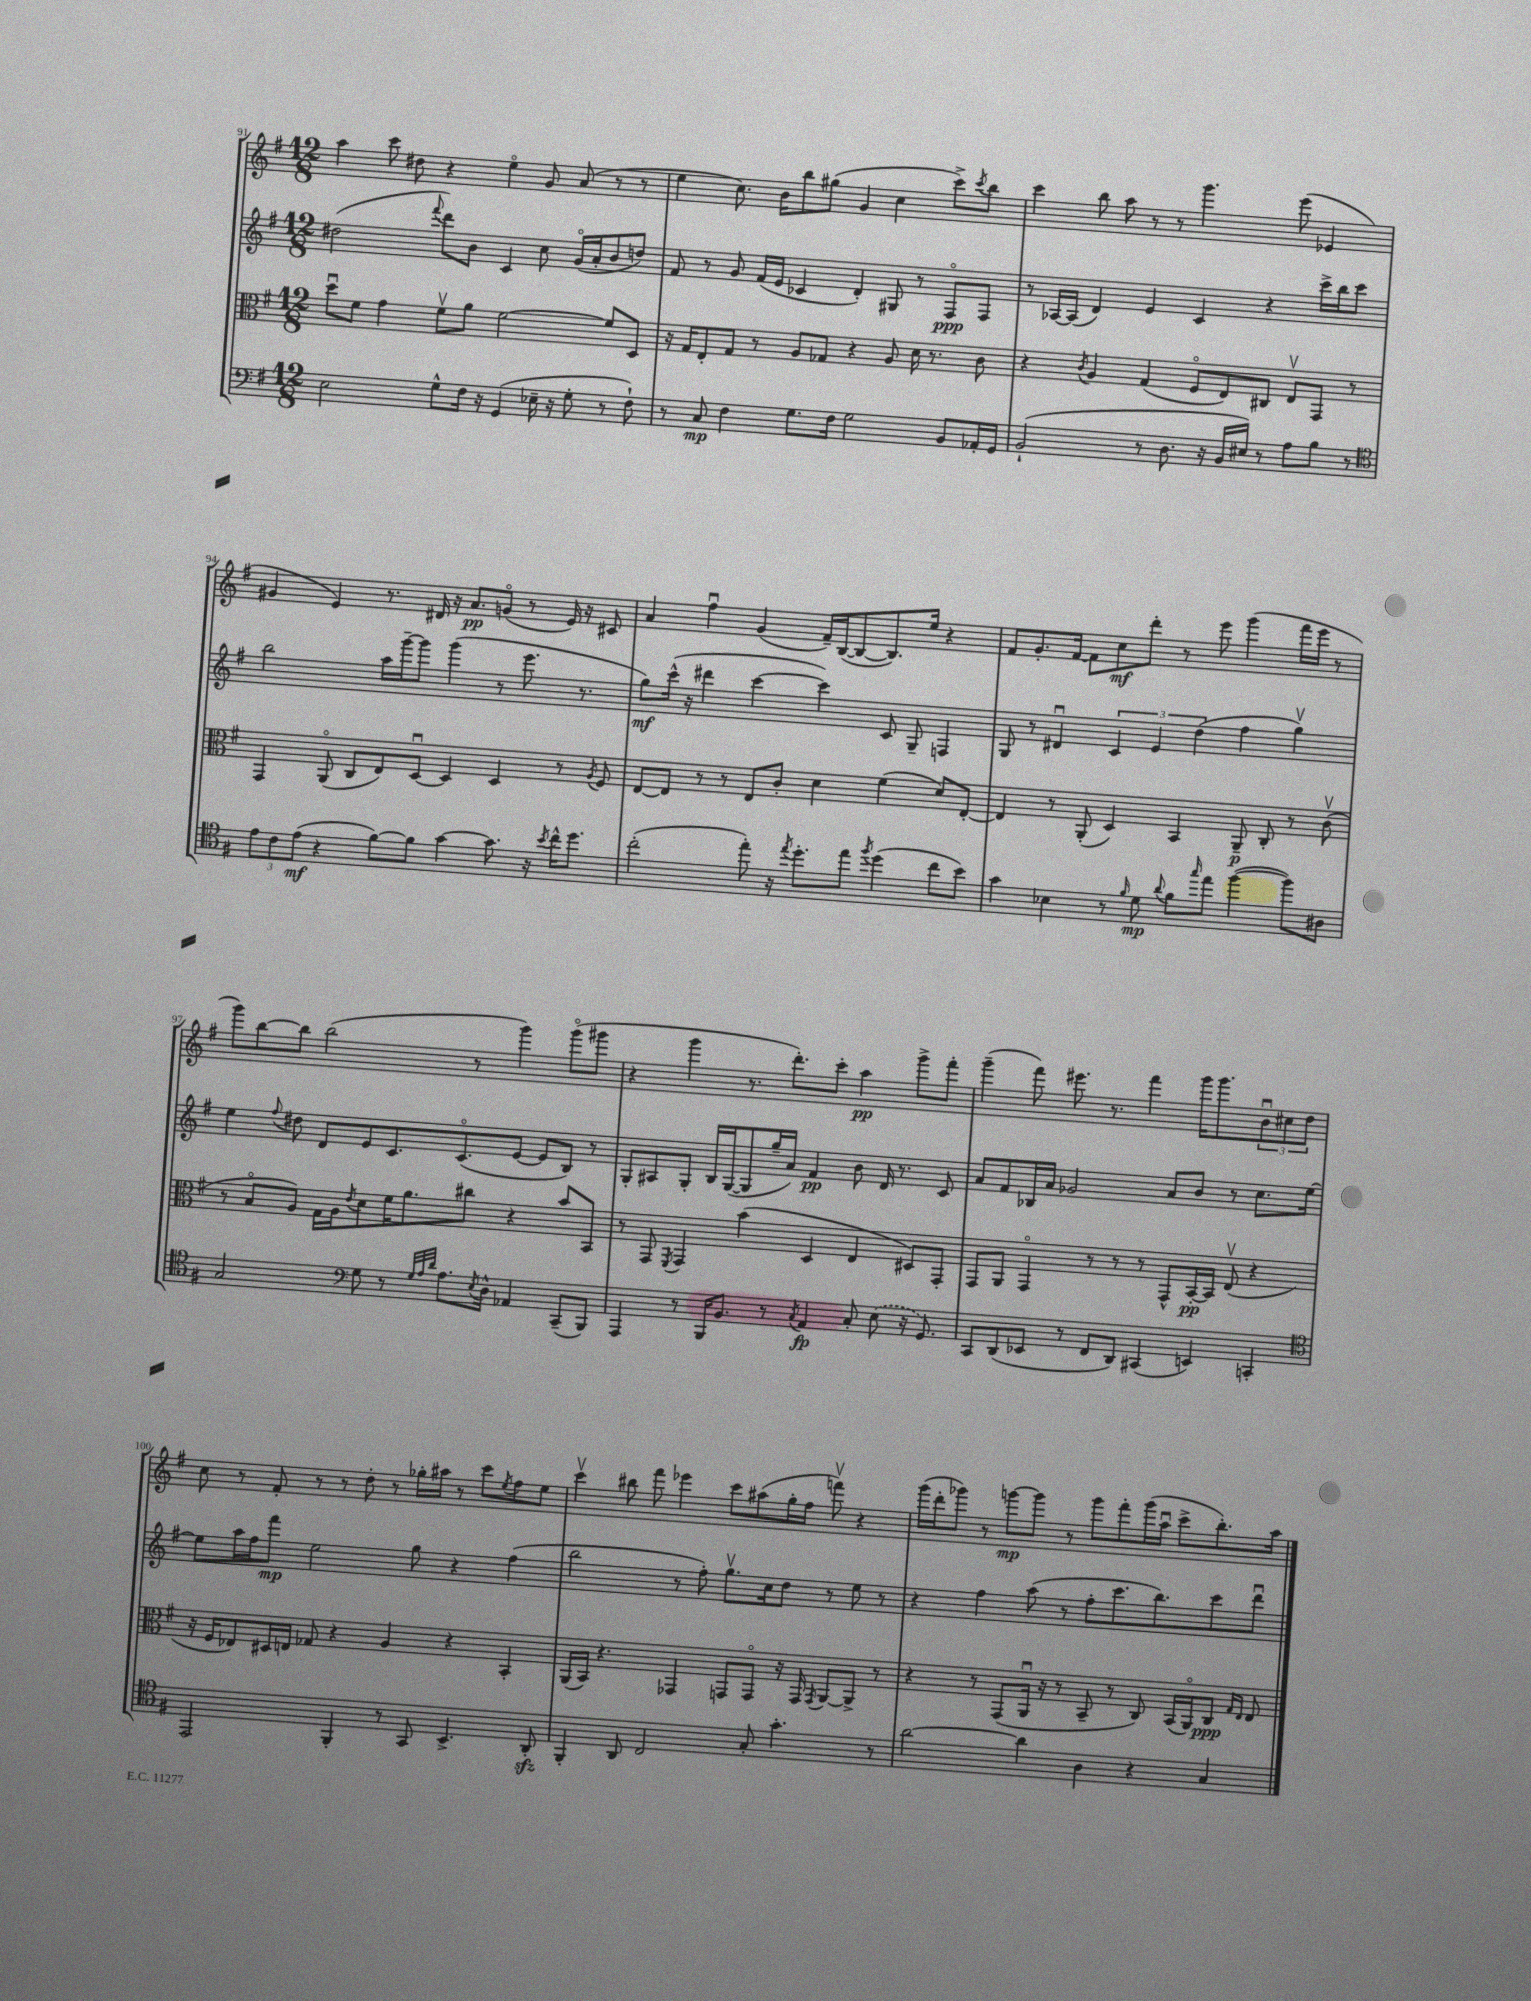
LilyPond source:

<<
\new StaffGroup <<
\new Staff = "s0" {
    \clef treble \key g \major \numericTimeSignature \time 12/8
    a''4 c'''8 dis''8 r4 e''4\flageolet g'8 a'8( r8 r8 |
    e''4 c''8.) b'16 b''8 gis''8( g'4 c''4 c'''8->) \acciaccatura { c'''8 } b''8 |
    c'''4 b''8 a''8 r8 r8 g'''4. e'''8( ees'4 |
    gis'4 e'4) r8. dis'16 r16 a'8.\pp g'8\flageolet( r8 e'16) r16 cis'8 |
    a'4 fis''4\downbow g'4( fis'16--) b16~( b8~ b8.) e''16 r4 |
    fis'8 g'8.-. fis'16~ fis'8 c''8\mf d'''8-. r8 e'''8 g'''4( fis'''16 e'''16 r8 |
    g'''8) b''8~ b''8 b''2( r8 g'''4) g'''8\flageolet( gis'''8 |
    r4 g'''4 r8. d'''8.-.) c'''8-. a''4\pp g'''8-> fis'''8-. |
    g'''4--( fis'''8) eis'''8. r8. fis'''4 g'''16 g'''8. \tuplet 3/2 { b'8\downbow cis''8 d''8 } |
    c''8 r8 fis'8-. r8 r8 d''8-. r8 ges''16-. ais''16 r8 c'''8 \acciaccatura { e''8 } fis''8 e''8 |
    c'''4\upbow bis''8 fis'''8 ees'''4 c'''8 ais''8( g''16-. fis''16 f'''8\upbow) r4 |
    g'''16( d'''16-. ges'''8) r8 g'''8~\mp g'''8 r8 g'''8 fis'''8-. g'''16( a''16\downbow c'''8-> b''8.-.) a''16 \bar "|." |
}
\new Staff = "s1" {
    \clef treble \key g \major \numericTimeSignature \time 12/8
    dis''2( \appoggiatura { fis'''8 } d'''8) b'8 c'4 c''8 g'16\flageolet( a'16-. b'8 d''8) |
    fis'8 r8 g'8 fis'16( e'16 ces'4 d'4-.) gis8 r8 fis8\flageolet\ppp fis8 |
    r8 aes16~ aes16( d'4) e'4 c'4 r4 c'''16-> b''16 c'''8 |
    b''2 a''16 g'''16~-- g'''8 g'''4( r8 e'''8. r8. |
    g''8\mf) c'''16-^( r16 dis'''4 c'''4~ c'''4) c'8 g8-- f4 |
    g8 r8 dis'4\downbow \tuplet 3/2 { c'4 e'4 d''4( } fis''4 g''4\upbow) |
    e''4 \appoggiatura { fis''8 } dis''8 d'8 e'8 c'8. c'8.\flageolet( e'8~ e'8 b8) r8 |
    g8-. ais8 g8-. b16 g16~( g8 g''16-- a'16) fis'4\pp b'8 d'16 r8. c'8 |
    a'8 fis'8 bes16 a'16 ges'2 a'8 b'8 r8 c''8. e''16~ |
    e''8 a''16 fis''16 fis'''8\mp e''2 g''8 r4 fis''4( |
    b''2 r8 fis''8-.) g''8.\upbow c''16 d''8 r8 e''8 r8 |
    r4 fis''4 a''8( r8 fis''8-. c'''8. b''8.) c'''8 d'''8\downbow \bar "|." |
}
\new Staff = "s2" {
    \clef alto \key g \major \numericTimeSignature \time 12/8
    d''8\downbow fis'8 g'4 fis'8\upbow a'8 fis'2~ fis'8 d8 |
    r16 g16 e8-. g8 r8 a8 ges8 r4 a8 d'16 r8. c'8 |
    r4 \acciaccatura { c'8 } a4 g4( fis8\flageolet e8) cis8 e8\upbow g,8 r8 |
    g,4 a,8\flageolet( c8 e8) d8~\downbow d4 d4 r8 \acciaccatura { a8 } fis8 |
    e8~ e8 r8 r8 e8 c'8-. d'4 fis'4( d'8) e8~-. |
    e4 r8 a,8-.( d4) b,4 a,8--\p c8-. r8 c'8\upbow( |
    r8 b8\flageolet a8) g16 a16 \acciaccatura { e'8 } d'8 fis'16 a'8. cis''8 r4 b'8 b,8 |
    r8 g,8 \acciaccatura { fis,8 } g,4 b'4( d4 e4 dis8) g,8-. |
    g,8 a,8 g,4\flageolet r8 r8 r8 g,8-^ b,16~-.\pp b,16 e8\upbow( r4 |
    r16 fis16 ees8) dis16 e16 ges8 r4 a4 r4 b,4-. |
    a,16( b,16) r4. ges,4 g,8 g,8\flageolet r16 g,16 \acciaccatura { g,8 } a,8~ a,8-> r8 |
    r4 r8 g,8( a,16\downbow r16 r8 b,8-- r8 c8) b,16( a,16\flageolet) c8\ppp \grace { g16 e16 } e8 \bar "|." |
}
\new Staff = "s3" {
    \clef bass \key g \major \numericTimeSignature \time 12/8
    e2 g8-^ fis16 r16 g,4( ees16-- r16 g8-. r8 fis8-!) |
    r8 c8\mp fis4 g8. fis16 g2 b,8 aes,16-. g,16 |
    b,2-!( r8 d8. r16 b,16 eis16) r8 a8 b8 r8 |
    \clef tenor \tuplet 3/2 { e'8 c'8 e'8\mf( } r4 fis'8~) fis'8 g'4~ g'8. r16 \acciaccatura { b'8 } c''16-^ d''8. |
    c''2-.( e''8-.) r16 \acciaccatura { e''8 } d''8.-. e''8 \acciaccatura { fis''8 } d''4( c''8 b'8) |
    g'4 bes4 r8 \grace { fis'16 } d'8\mp \appoggiatura { a'8 } fis'8 \grace { g''16 } e''8 fis''4~( fis''8) ais8 |
    g2 \clef bass g8 r8 \grace { g32 a32 d'32 } a8. \acciaccatura { e8 } d16-^ aes,4 c,8--( b,,8) |
    a,,4 r8 b,,16 b,8. r8 \acciaccatura { c8 } a,4\fp c8-. \once \slurDashed e8( r16 g,8.) |
    c,8 d,8( ees,8 r8 fis,8 d,8) cis,4( e,4) c,4-. |
    \clef tenor e,2 fis,4-. r8 g,8 b,4.-> a,8-.\sfz |
    fis,4-. a,8 c2 g8-. g'4.-. r8 |
    a'2~ a'4 a4 r4 g4 \bar "|." |
}
>>
>>
\layout { \context { \Score currentBarNumber = #91 } }
